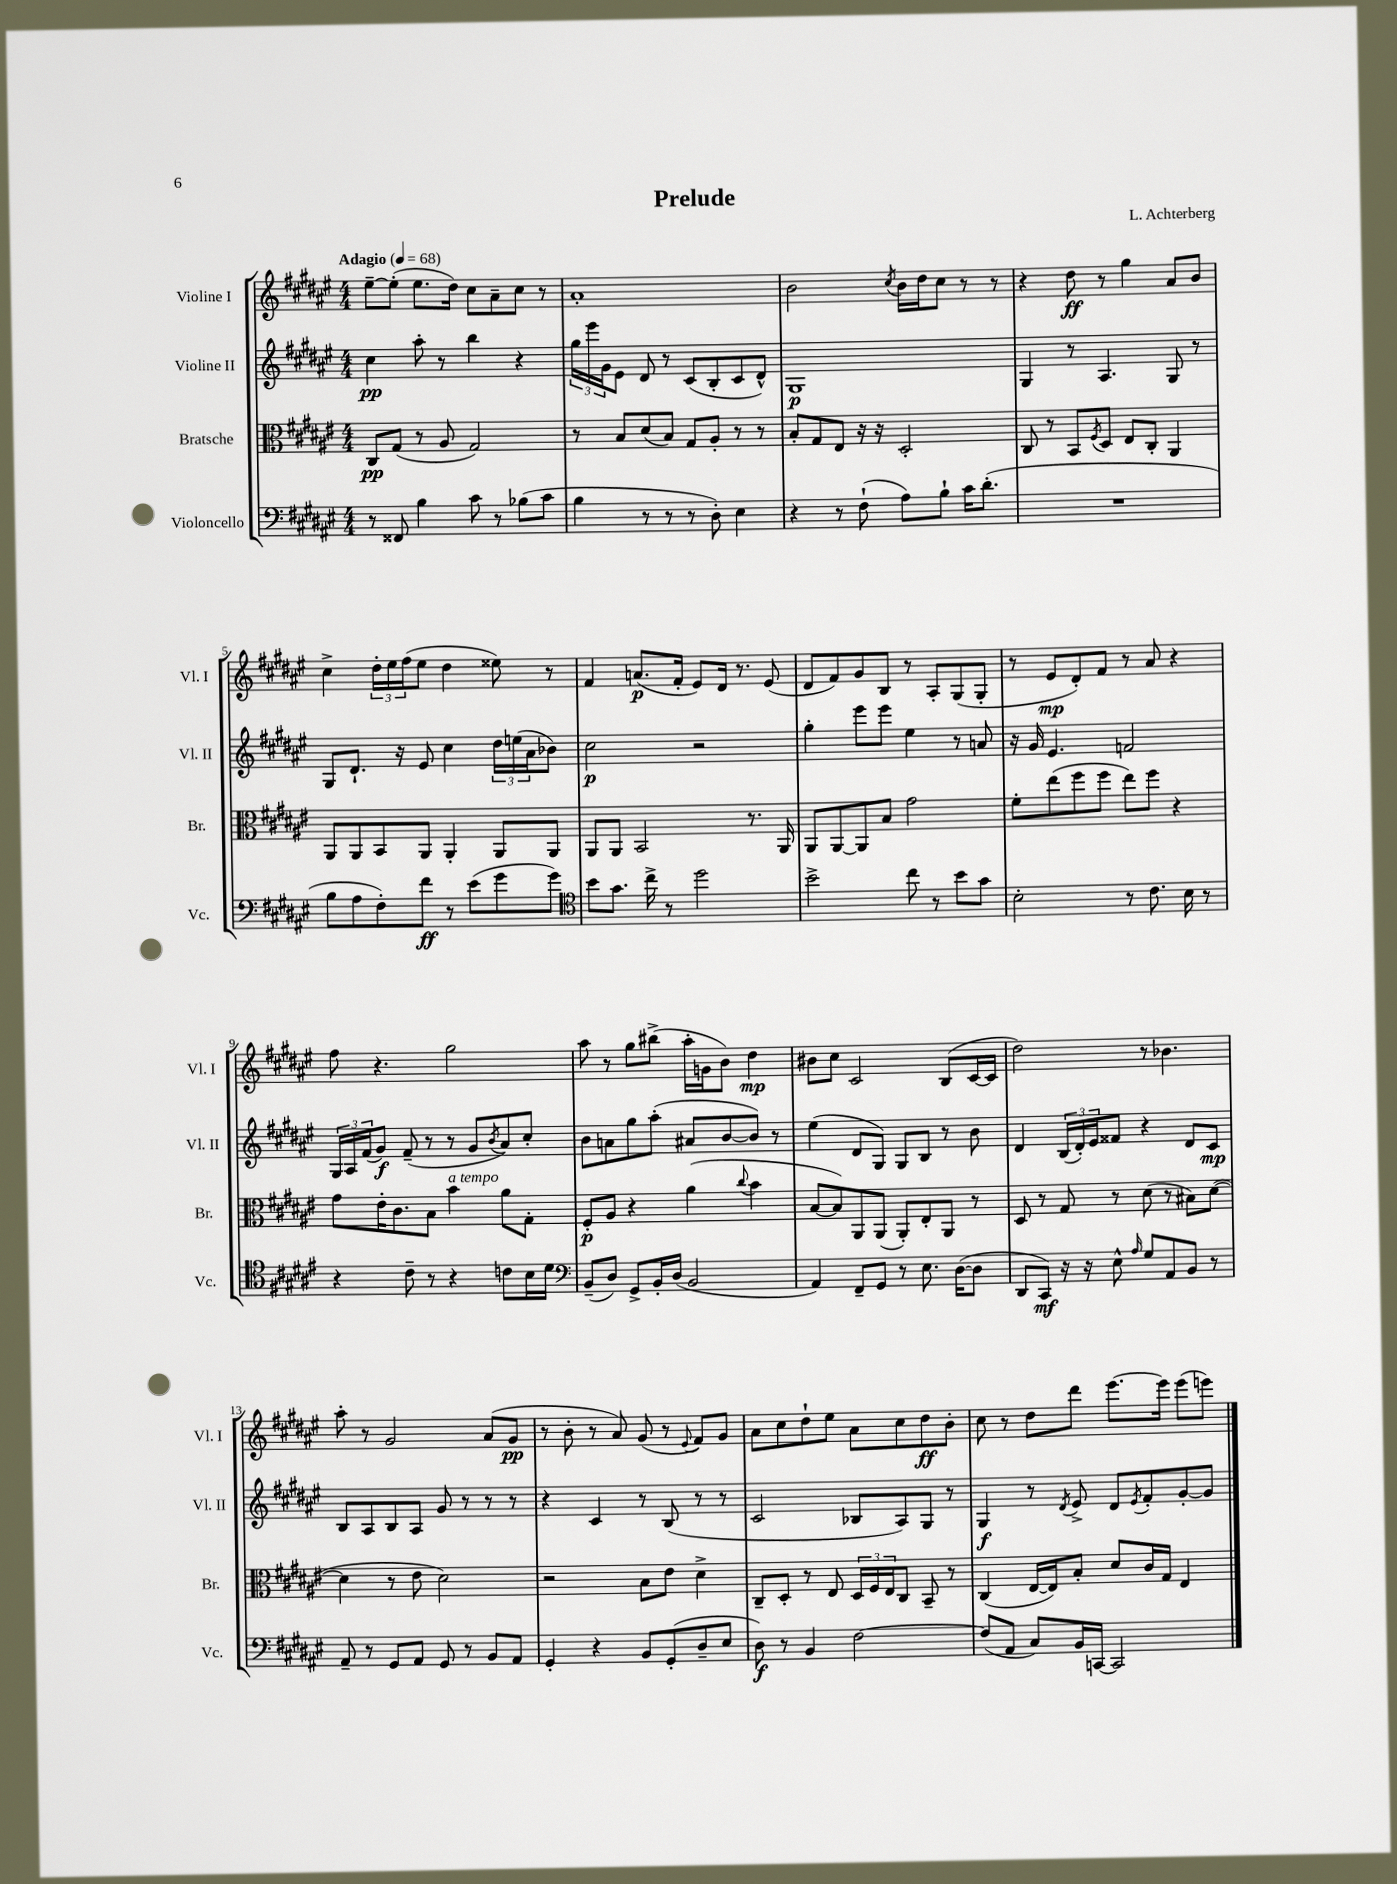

**kern	**dynam	**kern	**dynam	**kern	**dynam	**kern	**dynam
*part4	*part4	*part3	*part3	*part2	*part2	*part1	*part1
*staff4	*staff4	*staff3	*staff3	*staff2	*staff2	*staff1	*staff1
*I"Violoncello	*	*I"Bratsche	*	*I"Violine II	*	*I"Violine I	*
*I'Vc.	*	*I'Br.	*	*I'Vl. II	*	*I'Vl. I	*
*clefF4	*	*clefC3	*	*clefG2	*	*clefG2	*
*k[f#c#g#d#a#e#]	*	*k[f#c#g#d#a#e#]	*	*k[f#c#g#d#a#e#]	*	*k[f#c#g#d#a#e#]	*
*M4/4	*	*M4/4	*	*M4/4	*	*M4/4	*
*MM68	*	*MM68	*	*MM68	*	*MM68	*
=1	=1	=1	=1	=1	=1	=1	=1
!	!	!	!	!	!	!LO:TX:a:B:t=Adagio	!
8r	.	8C#/L	pp	4cc#\	pp	[8ee#~\L	.
8FF##X/	.	(8G#/J	.	.	.	(8ee#'\J]	.
4B\	.	8r	.	8aa#'\	.	8.ee#\L	.
.	.	8A#/	.	8r	.	.	.
.	.	.	.	.	.	16dd#\Jk)	.
8c#\	.	2G#/)	.	4bb\	.	8cc#\L	.
8r	.	.	.	.	.	8a#~\	.
(8B-X\L	.	.	.	4r	.	8cc#\J	.
8c#\J	.	.	.	.	.	8r	.
=2	=2	=2	=2	=2	=2	=2	=2
4B\	.	8r	.	24gg#\LL	.	1a#'	.
.	.	.	.	24eee#\	.	.	.
.	.	.	.	24g#\J	.	.	.
.	.	8B/L	.	8e#\J	.	.	.
8r	.	(8d#/	.	8d#/	.	.	.
8r	.	8B/J)	.	8r	.	.	.
8r	.	8G#/L	.	(8c#/L	.	.	.
8D#'\)	.	8A#'/J	.	8B'/	.	.	.
4E#\	.	8r	.	8c#/	.	.	.
.	.	8r	.	8d#^^/J)	.	.	.
=3	=3	=3	=3	=3	=3	=3	=3
4r	.	8B'/L	.	1G#	p	2b\	.
.	.	8G#/	.	.	.	.	.
8r	.	8E#/J	.	.	.	.	.
(8F#`\	.	16r	.	.	.	.	.
.	.	16r	.	.	.	.	.
.	.	.	.	.	.	8qcc#/	.
8A#\L)	.	2D#'/	.	.	.	16b\LL	.
.	.	.	.	.	.	16dd#\J	.
8B`\J	.	.	.	.	.	8cc#\J	.
16c#\KL	.	.	.	.	.	8r	.
(8.d#'\J	.	.	.	.	.	.	.
.	.	.	.	.	.	8r	.
=4	=4	=4	=4	=4	=4	=4	=4
1r	.	8C#/	.	4G#/	.	4r	.
.	.	8r	.	.	.	.	.
.	.	8BB/L	.	8r	.	8dd#\	ff
.	.	8qF#/	.	.	.	.	.
.	.	8D#/J	.	4.A#/	.	8r	.
.	.	8E#/L	.	.	.	4gg#\	.
.	.	8C#'/J	.	.	.	.	.
.	.	4AA#/	.	8G#/	.	8a#/L	.
.	.	.	.	8r	.	8b/J	.
!!LO:LB:g=z
=5	=5	=5	=5	=5	=5	=5	=5
8B\L	.	8AA#/L	.	8G#/L	.	4cc#^\	.
8A#\	.	8AA#/	.	8.d#`/J	.	.	.
8F#'\)	.	8BB/	.	.	.	24dd#'\LL	.
.	.	.	.	.	.	24ee#\	.
.	.	.	.	16r	.	.	.
.	.	.	.	.	.	(24ff#\J	.
8f#\J	ff	8AA#/J	.	8e#/	.	8ee#\J	.
8r	.	4AA#'/	.	4cc#\	.	4dd#\	.
(8e#\L	.	.	.	.	.	.	.
8g#\	.	8AA#/L	.	24dd#\LL	.	8ee##X\)	.
.	.	.	.	(24een\	.	.	.
.	.	.	.	24a#\J	.	.	.
8g#\J)	.	8AA#/J	.	8b-X\J)	.	8r	.
=6	=6	=6	=6	=6	=6	=6	=6
*clefC4	*	*	*	*	*	*	*
8b\L	.	8AA#/L	.	2cc#\	p	4f#/	.
8.g#\J	.	8AA#/J	.	.	.	.	.
.	.	2BB/	.	.	.	(8.an/L	p
16cc#^\	.	.	.	.	.	.	.
8r	.	.	.	.	.	.	.
.	.	.	.	.	.	16f#'/Jk	.
2dd#\	.	.	.	2r	.	8e#/L)	.
.	.	.	.	.	.	16d#/Jk	.
.	.	.	.	.	.	8.r	.
.	.	8.r	.	.	.	.	.
.	.	.	.	.	.	(8e#/	.
.	.	16AA#/	.	.	.	.	.
=7	=7	=7	=7	=7	=7	=7	=7
2b^\	.	8AA#/L	.	4gg#'\	.	8d#/L	.
.	.	[8AA#/	.	.	.	8f#/)	.
.	.	8AA#/]	.	8eee#\L	.	8g#/	.
.	.	8B/J	.	8eee#\J	.	8B/J	.
8cc#\	.	2g#\	.	4ee#\	.	8r	.
8r	.	.	.	.	.	8A#'/L	.
8b\L	.	.	.	8r	.	(8G#/	.
8g#\J	.	.	.	8an/	.	8G#'/J	.
=8	=8	=8	=8	=8	=8	=8	=8
2B'\	.	8f#'\L	.	16r	.	8r	.
.	.	.	.	16g#/	.	.	.
.	.	(8ee#\	.	4.e#/	.	8e#/L	mp
.	.	8ff#\	.	.	.	8d#'/)	.
.	.	8ff#\J	.	.	.	8f#/J	.
8r	.	8ee#\L)	.	2fn/	.	8r	.
8.c#\	.	8ff#\J	.	.	.	8a#/	.
.	.	4r	.	.	.	4r	.
16B\	.	.	.	.	.	.	.
8r	.	.	.	.	.	.	.
!!LO:LB:g=z
=9	=9	=9	=9	=9	=9	=9	=9
4r	.	8g#\L	.	24G#/LL	.	8ff#\	.
.	.	.	.	24A#/	.	.	.
.	.	.	.	(24f#/J	.	.	.
.	.	16e#'\K	.	8g#/J)	f	4.r	.
.	.	8.c#\	.	.	.	.	.
8c#~\	.	.	.	(8f#~/	.	.	.
8r	.	8B\J	.	8r	.	.	.
!	!	!LO:TX:a:i:t=a tempo	!	!	!	!	!
4r	.	4b\	.	8r	.	2gg#\	.
.	.	.	.	8g#/L	.	.	.
.	.	.	.	8qb/	.	.	.
8cn\L	.	8a#\L	.	8a#/)	.	.	.
16B\L	.	8G#'\J	.	8cc#'/J	.	.	.
16d#\JJ	.	.	.	.	.	.	.
=10	=10	=10	=10	=10	=10	=10	=10
*clefF4	*	*	*	*	*	*	*
(8BB~/L	.	8F#'/L	p	8b\L	.	8aa#\	.
8D#/J)	.	8A#/J	.	8an\	.	8r	.
8GG#^/L	.	4r	.	8gg#\	.	8gg#\L	.
16BB'/L	.	.	.	(8aa#'\J	.	(8bb#X^\J	.
(16D#/JJ	.	.	.	.	.	.	.
2BB/	.	(4a#\	.	8a#X/L	.	16aa#'\LL	.
.	.	.	.	.	.	16gn\J	.
.	.	.	.	[8b/	.	8b\J)	.
.	.	8qqcc#/	.	.	.	.	.
.	.	4b\	.	8b/J])	.	4dd#\	mp
.	.	.	.	8r	.	.	.
=11	=11	=11	=11	=11	=11	=11	=11
4AA#/)	.	[8B/L	.	(4ee#\	.	8b#X\L	.
.	.	8B/])	.	.	.	8cc#\J	.
8FF#~/L	.	8AA#/	.	8d#/L	.	2c#/	.
8GG#/J	.	(8AA#/J	.	8G#/J)	.	.	.
8r	.	8AA#'/L)	.	8G#/L	.	.	.
8.E#\	.	8E#'/	.	8B/J	.	.	.
.	.	8AA#/J	.	8r	.	(8B/L	.
([16D#\KL	.	.	.	.	.	.	.
8D#\J]	.	8r	.	8b\	.	[16c#/L	.
.	.	.	.	.	.	16c#/JJ]	.
=12	=12	=12	=12	=12	=12	=12	=12
8DD#/L	.	8D#/	.	4d#/	.	2dd#\)	.
8CC#/J)	mf	8r	.	.	.	.	.
16r	.	8G#/	.	(24B/LL	.	.	.
.	.	.	.	24d#'/)	.	.	.
16r	.	.	.	.	.	.	.
.	.	.	.	24e#/J	.	.	.
8E#^^\	.	8r	.	8f##X/J	.	.	.
16qqA#/	.	.	.	.	.	.	.
8G#/L	.	(8d#\	.	4r	.	8r	.
8AA#/	.	8r	.	.	.	4.b-X\	.
8BB/J	.	8B#X\L)	.	8d#/L	.	.	.
8r	.	([8d#\J	.	8c#/J	mp	.	.
!!LO:LB:g=z
=13	=13	=13	=13	=13	=13	=13	=13
8AA#~/	.	4d#\]	.	8B/L	.	8aa#'\	.
8r	.	.	.	8A#/	.	8r	.
8GG#/L	.	8r	.	8B/	.	2g#/	.
8AA#/J	.	8e#\	.	8A#/J	.	.	.
8GG#/	.	2d#\)	.	8g#/	.	.	.
8r	.	.	.	8r	.	.	.
8BB/L	.	.	.	8r	.	(8a#/L	.
8AA#/J	.	.	.	8r	.	8g#/J	pp
=14	=14	=14	=14	=14	=14	=14	=14
4GG#'/	.	2r	.	4r	.	8r	.
.	.	.	.	.	.	8b'\	.
4r	.	.	.	4c#/	.	8r	.
.	.	.	.	.	.	8a#/)	.
8BB/L	.	8B\L	.	8r	.	(8g#/	.
(8GG#'/	.	8e#\J	.	(8B/	.	8r	.
.	.	.	.	.	.	8qqe#/	.
8D#~/	.	4d#^\	.	8r	.	8f#/L)	.
8E#/J	.	.	.	8r	.	8g#/J	.
=15	=15	=15	=15	=15	=15	=15	=15
8D#\)	f	8C#~/L	.	2c#/	.	8a#\L	.
8r	.	8D#'/J	.	.	.	8cc#\	.
4BB/	.	8r	.	.	.	8dd#`\	.
.	.	8E#/	.	.	.	8ee#\J	.
[2F#\	.	24D#/LL	.	8B-X/L	.	8a#\L	.
.	.	24F#/	.	.	.	.	.
.	.	24E#/J	.	.	.	.	.
.	.	8C#/J	.	8A#/)	.	8cc#\	.
.	.	8BB~/	.	8G#/J	.	8dd#\	ff
.	.	8r	.	8r	.	8b'\J	.
=16	=16	=16	=16	=16	=16	=16	=16
(8F#/L]	.	(4C#/	.	4G#/	f	8cc#\	.
8AA#/J	.	.	.	.	.	8r	.
8C#/L)	.	[16E#/LL	.	8r	.	8dd#\L	.
.	.	16E#/J])	.	.	.	.	.
.	.	.	.	8qd#/	.	.	.
16BB/L	.	8B'/J	.	8e#^/	.	8ddd#\J	.
[16CCn/JJ	.	.	.	.	.	.	.
2CC/]	.	8d#/L	.	8d#/L	.	[8.eee#\L	.
.	.	.	.	8qe#/	.	.	.
.	.	16c#/L	.	8f#'/	.	.	.
.	.	16G#/JJ	.	.	.	16eee#\Jk]	.
.	.	4E#/	.	[8g#'/	.	(8eee#\L	.
.	.	.	.	8g#/J]	.	8eeen\J)	.
==	==	==	==	==	==	==	==
*-	*-	*-	*-	*-	*-	*-	*-
